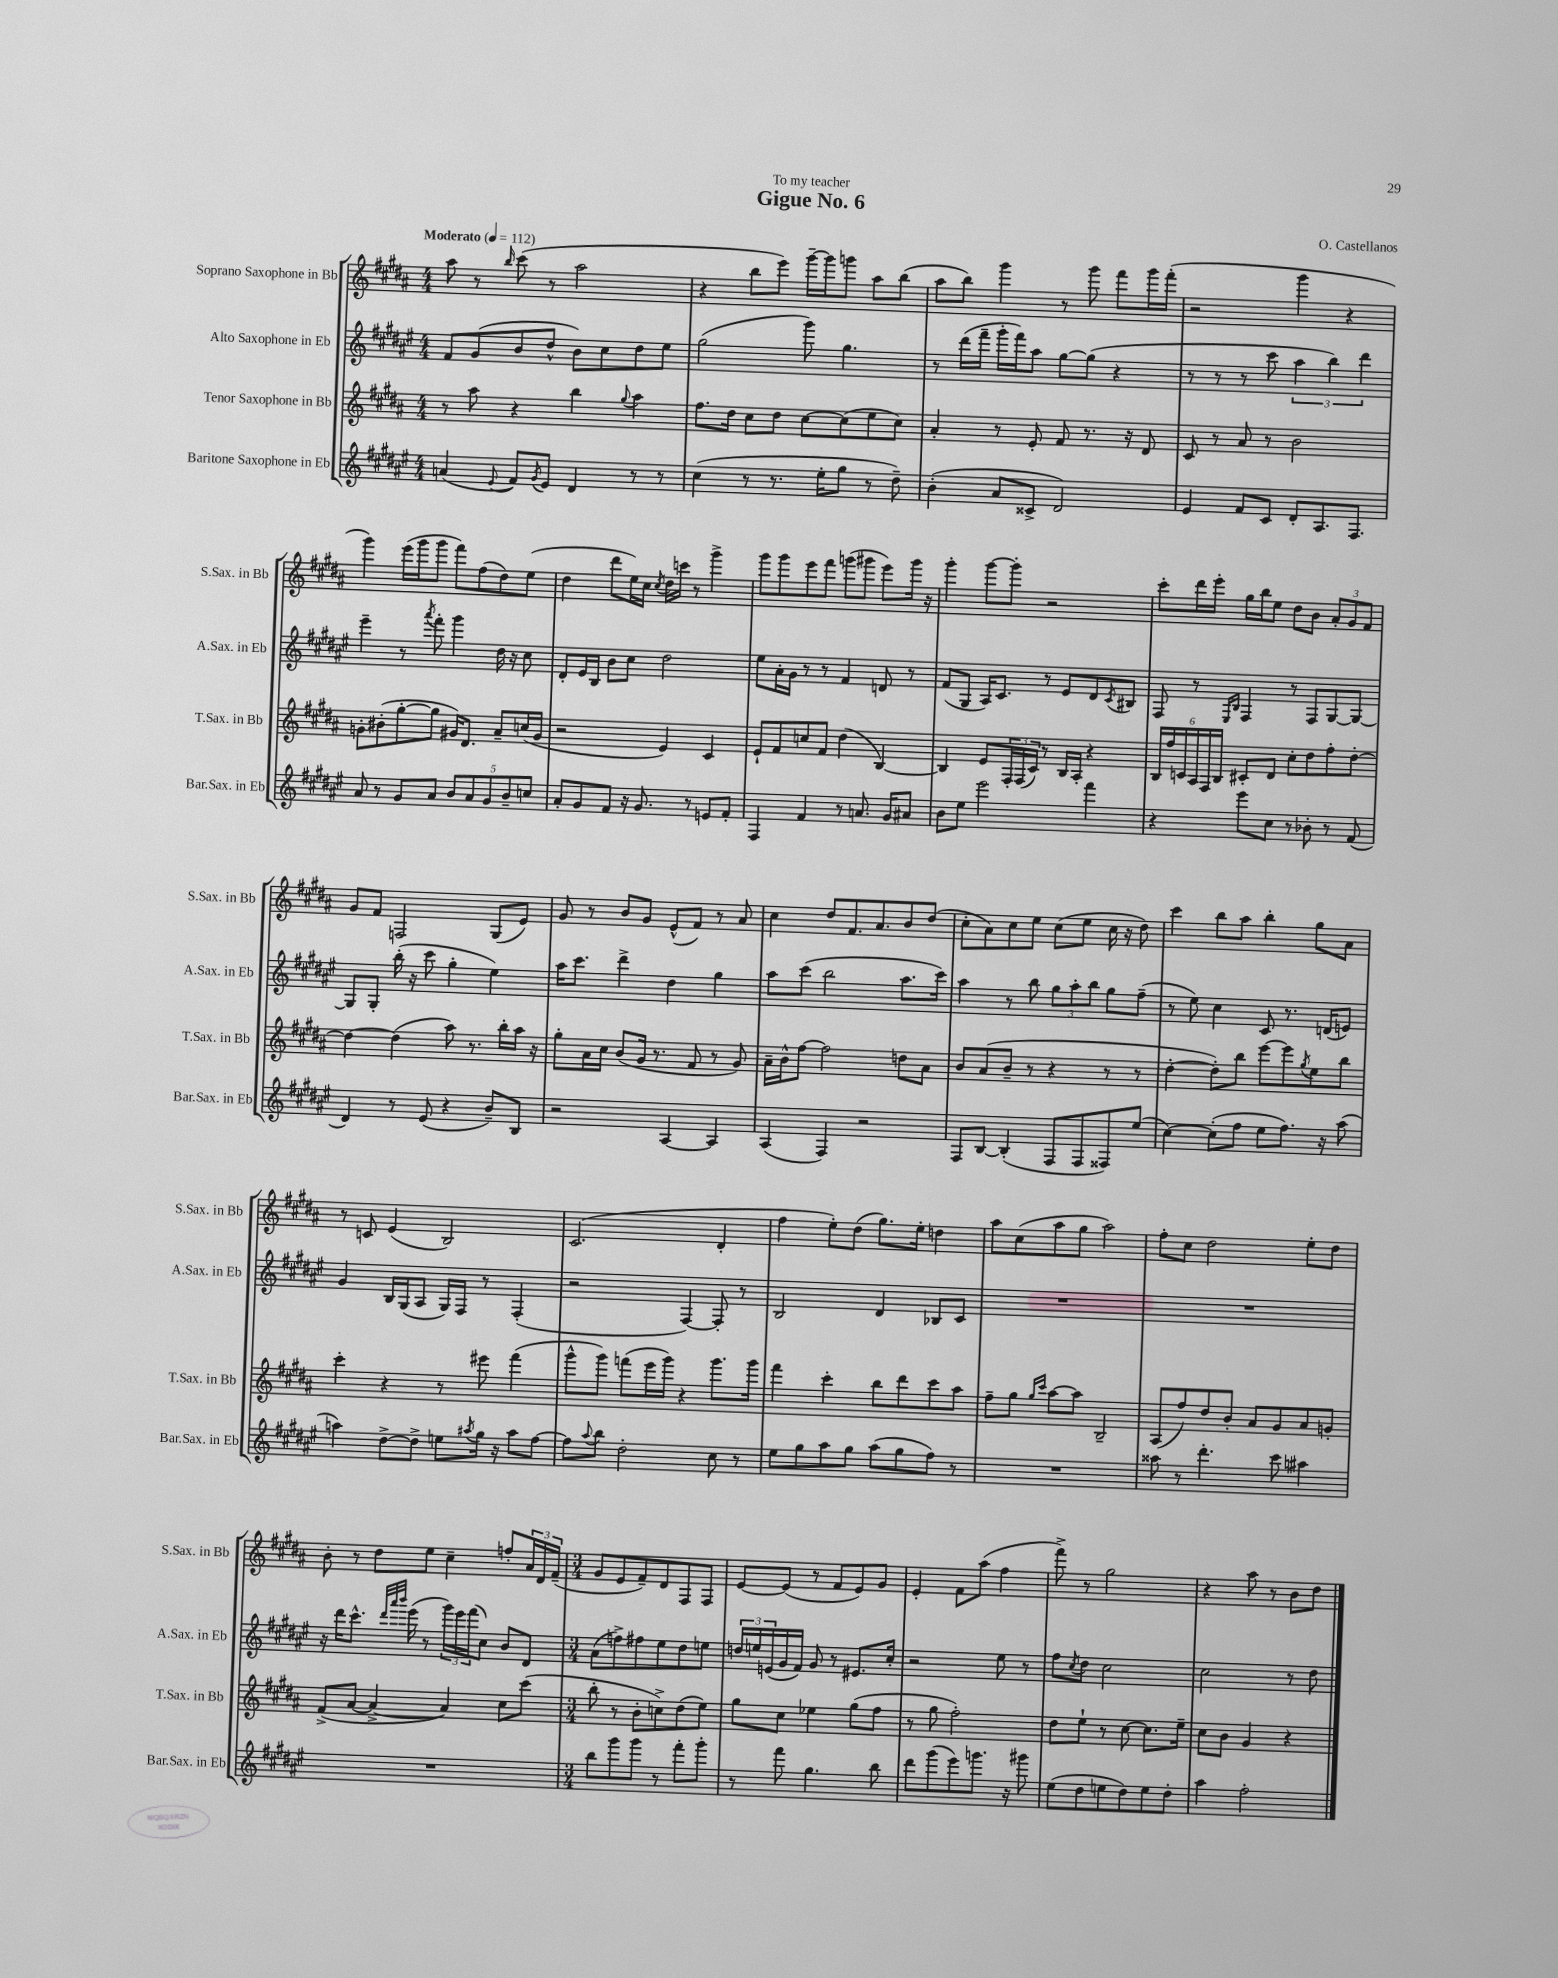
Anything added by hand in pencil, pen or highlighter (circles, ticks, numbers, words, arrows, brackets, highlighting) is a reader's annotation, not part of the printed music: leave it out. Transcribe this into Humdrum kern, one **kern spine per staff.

**kern	**kern	**kern	**kern
*staff4	*staff3	*staff2	*staff1
*clefG2	*clefG2	*clefG2	*clefG2
*k[f#c#g#d#a#e#]	*k[f#c#g#d#a#]	*k[f#c#g#d#a#e#]	*k[f#c#g#d#a#]
*M4/4	*M4/4	*M4/4	*M4/4
*MM112	*MM112	*MM112	*MM112
(4a	8r	8f#	8aa#
.	8aa#	(8g#	8r
8qqe#	.	.	16qqbb
8f#)	4r	8b	(8ccc#
8qg#	.	.	.
8e#	.	8dd#^^	8r
4d#	4bb	8b)	2aa#
.	.	8cc#	.
.	8qqgg#	.	.
8r	4aa#	8dd#	.
8r	.	8ee#	.
=	=	=	=
(4cc#	8.ff#	(2gg#	4r
.	16dd#	.	.
8r	8cc#	.	8bb
8.r	8dd#	.	8eee)
.	[8cc#	8ggg#)	[16ggg#~
16ee#'	.	.	16ggg#]
8gg#	(8cc#]	4.gg#	8ggg
8r	8ee	.	8aa#
8dd#~)	8cc#)	.	(8bb
=	=	=	=
(4b'	4a#'	8r	8aa#
.	.	(16ddd#	8bb)
.	.	16fff#~	.
8a#	8r	16ggg#'	4ggg#
.	.	16fff#)	.
8c##^	8e'	8aa#	.
2d#)	8f#	[8gg#	8r
.	8.r	(8gg#]	8ggg#
.	.	4r	8fff#
.	16r	.	.
.	8d#	.	16ggg#
.	.	.	(16fff#'
=	=	=	=
4e#	8c#	8r	2r
.	8r	8r	.
8f#	8a#	8r	.
8c#	8r	8ccc#	.
8d#'	2b	6aa#	4ggg#
8.A#	.	.	.
.	.	6bb)	.
.	.	.	4r
8.F#	.	.	.
.	.	6ddd#	.
=	=	=	=
8a#	8g'	4eee#~	4ggg#)
8r	(8b#'	.	.
8g#	[8gg#'	8r	(16eee
.	.	.	16ggg#
.	.	8qaaa#	.
8a#	8gg#]	8fff#'	8ggg#
10b	16g#)	4ggg#	8fff#)
.	8.d#	.	.
10a#	.	.	.
.	.	.	(8ff#
10g#	.	.	.
.	8a#~	16dd#	8dd#)
10b~	.	.	.
.	.	16r	.
.	(16cc	8cc#	(8ee
10cc	.	.	.
.	16g#	.	.
=	=	=	=
8a#'	2r	8d#'	4dd#
8g#	.	16e#	.
.	.	16B	.
8f#	.	8b	8ddd#
16r	.	8cc#	16ee)
8.g#	.	.	16cc#
.	.	.	8qcc#
.	4e)	2dd#	16dd#
.	.	.	16ccc
8r	.	.	8r
8e	4c#	.	4ggg#^
8f#'	.	.	.
=	=	=	=
4F#	8e`	8ee#	8ggg#
.	8f#	16a#'	8ggg#
.	.	16g#	.
4f#	8cc	8r	8eee
.	8f#	8r	8fff#
8r	(4dd#	4f#	(8ggg
8.a	.	.	8ggg#
.	[4B)	8d	8eee)
16g#	.	.	.
8a#	.	8r	16ggg#
.	.	.	16r
=	=	=	=
8b	4B]	(8f#	4ggg#'
8ee#	.	8G#	.
2eee#	8e	16A#)	[8ggg#
.	.	8.c#	.
.	24F#'	.	8ggg#']
.	(24F#	.	.
.	24c#)	.	.
.	8r	8r	2r
.	16B	8e#	.
.	16A#'	.	.
4fff#	4r	8d#	.
.	.	8qc#	.
.	.	8B#	.
=	=	=	=
4r	24B	8F#	8ccc#'
.	24ff#	.	.
.	24c	.	.
.	24A#	8r	16ddd#
.	24F#	.	.
.	.	.	16eee'
.	24B	.	.
.	.	16qqE#	.
.	.	16qqB	.
8eee#	8c#'	4F#	16gg#
.	.	.	16bb
8cc#	8d#	.	8ee
8r	8cc#'	8r	8dd#
8b-'	8dd#	8F#	8b
8r	8ff#'	[8G#	12a#'
.	.	.	12g#
(8f#	[8dd#'	8G#_	.
.	.	.	12f#
=	=	=	=
4d#)	4dd#_	8G#]	8g#
.	.	8G#'	8f#
8r	(4dd#]	(16bb'	2F
.	.	16r	.
(8e#	.	8ccc#	.
4r	8aa#)	4gg#'	.
.	8.r	.	.
8b~)	.	4ee#)	(8G#
.	16bb'	.	.
8B	16aa#	.	8e)
.	16r	.	.
=	=	=	=
2r	8gg#'	16aa#	8g#
.	.	8.ccc#	.
.	16a#	.	8r
.	16cc#	.	.
.	(8b	4ddd#^	8b
.	16g#	.	8g#
.	8.r	.	.
[4A#	.	4dd#	(8e^^
.	8f#	.	8f#)
4A#]	8r	4gg#	8r
.	8g#)	.	8a#
=	=	=	=
(4A#	16a#~	8aa#	4cc#
.	16b^^	.	.
.	[8ff#	(8ccc#	.
4F#)	2ff#]	2bb	8dd#
.	.	.	8.f#
2r	.	.	.
.	.	.	8.a#
.	8dd	8.aa#	8b
.	8a#	.	(8dd#
.	.	16ccc#)	.
=	=	=	=
8F#	8b	4aa#	8cc#'
[8B	(8a#	.	8a#)
(4B']	8b~	8r	8cc#
.	8r	8bb	8ee
8F#	4r	12gg#	(8cc#
.	.	12aa#'	.
8F#	.	.	8ee
.	.	12bb	.
8F##)	8r	8gg#	16cc#
.	.	.	16r
(8ee#	8r	(8ff#~	8dd#)
=	=	=	=
[4cc#)	[4dd#'	8r	4ccc#
.	.	8ee#)	.
(8cc#']	8dd#'])	4cc#	8bb
8ff#	8bb	.	8aa#
8ee#	[8eee	8c#	4bb'
8.ff#)	8eee]	8.r	.
.	8qgg#	.	.
.	8ee	.	8gg#
16r	.	(16d	.
(8aa#	8bb	8e)	8a#
=	=	=	=
4aa)	4ccc#'	4g#	8r
.	.	.	8c
[8dd#^	4r	16B	(4e
.	.	(16G#	.
8dd#^]	.	8A#	.
8ee	8r	16G#)	2B)
.	.	16F#	.
8qaa#	.	.	.
16gg#	8eee#	8r	.
16r	.	.	.
8aa#	(4fff#	(4F#'	.
[8ff#	.	.	.
=	=	=	=
8ff#]	8ggg#^^	2r	(2.c#
8qqaa#	.	.	.
8bb	8ggg#)	.	.
2dd#'	(8fff	.	.
.	16eee	.	.
.	16ggg#)	.	.
.	4r	[4F#)	.
8cc#	8.ggg#	8F#']	4d#'
8r	.	8r	.
.	16ggg#	.	.
=	=	=	=
8ee#	4fff#	2B	4ff#
8gg#	.	.	.
8aa#	4ccc#'	.	8ee')
8gg#	.	.	(8dd#
(8aa#	8bb	4d#	8.gg#)
8gg#	8ddd#	.	.
.	.	.	16ee'
8ff#)	8ccc#	8B-	4dd
8r	8aa#	8c#	.
=	=	=	=
1r	8ff#~	1r	8aa#
.	8gg#	.	(8cc#
.	16qqgg#	.	.
.	16qqccc#	.	.
.	[8aa#	.	8aa#
.	8aa#]	.	8gg#
.	2B~	.	2aa#)
=	=	=	=
8aa##	(8A#	1r	8ff#'
8r	8ff#)	.	8cc#
4.ddd#'	8dd#	.	2dd#
.	8b'	.	.
.	8a#	.	.
8ccc#	8g#	.	.
4aa#	8a#	.	8ee'
.	8g'	.	8dd#
=	=	=	=
1r	(8f#^	16r	8b'
.	.	16ddd#	.
.	[8a#	8.ccc#^^	8r
.	4a#^_	.	8dd#
.	.	32qqddd#	.
.	.	32qqaaa#	.
.	.	32qqbbb	.
.	.	(16eee#	.
.	.	8r	8ee
.	4a#])	24ggg#)	4cc#~
.	.	24eee#	.
.	.	(24fff#	.
.	.	8cc#)	.
.	8cc#	8b	8ff'
.	(8ccc#	8d#	24a#
.	.	.	24d#
.	.	.	(24f#~
=	=	=	=
*M3/4	*M3/4	*M3/4	*M3/4
8bb	8bb'	(8a#	8g#
8ggg#	8r	8ff^)	8e
8ggg#	8b'	8ff#	8f#~)
8r	8cc^)	8ee#	8d#
8fff#'	(8dd#	8dd#	8F#
8ggg#'	8ee)	8ee	8F#
=	=	=	=
8r	8gg#	24dd	[8e
.	.	24ee	.
.	.	(24e	.
8fff#	8cc#	16g#	(8e]
.	.	16f#)	.
4.gg#	4ee-	8g#	8r
.	.	8r	8f#
.	(8gg#	8.e#	8e)
8bb	8ff#	.	8g#
.	.	16cc#'	.
=	=	=	=
8ddd#	8r	2r	4e'
(8ggg#	8gg#	.	.
8eee#)	2ff#')	.	8f#
8.ggg	.	.	(8aa#
.	.	8ee#	4ff#
16r	.	.	.
8ggg#	.	8r	.
=	=	=	=
(8ee#	8dd#	8ff#	8fff#^)
.	.	8qcc#	.
8dd#	8ee`	8dd#	8r
8ee	8r	2cc#	2gg#
8dd#)	[8cc#	.	.
8ee	8.cc#]	.	.
8dd#'	.	.	.
.	16ee~	.	.
=	=	=	=
4aa#	8cc#	2cc#	4r
.	8b	.	.
2ff#'	4g#	.	8aa#
.	.	.	8r
.	4r	8r	8b
.	.	8dd#	8dd#
==	==	==	==
*-	*-	*-	*-
